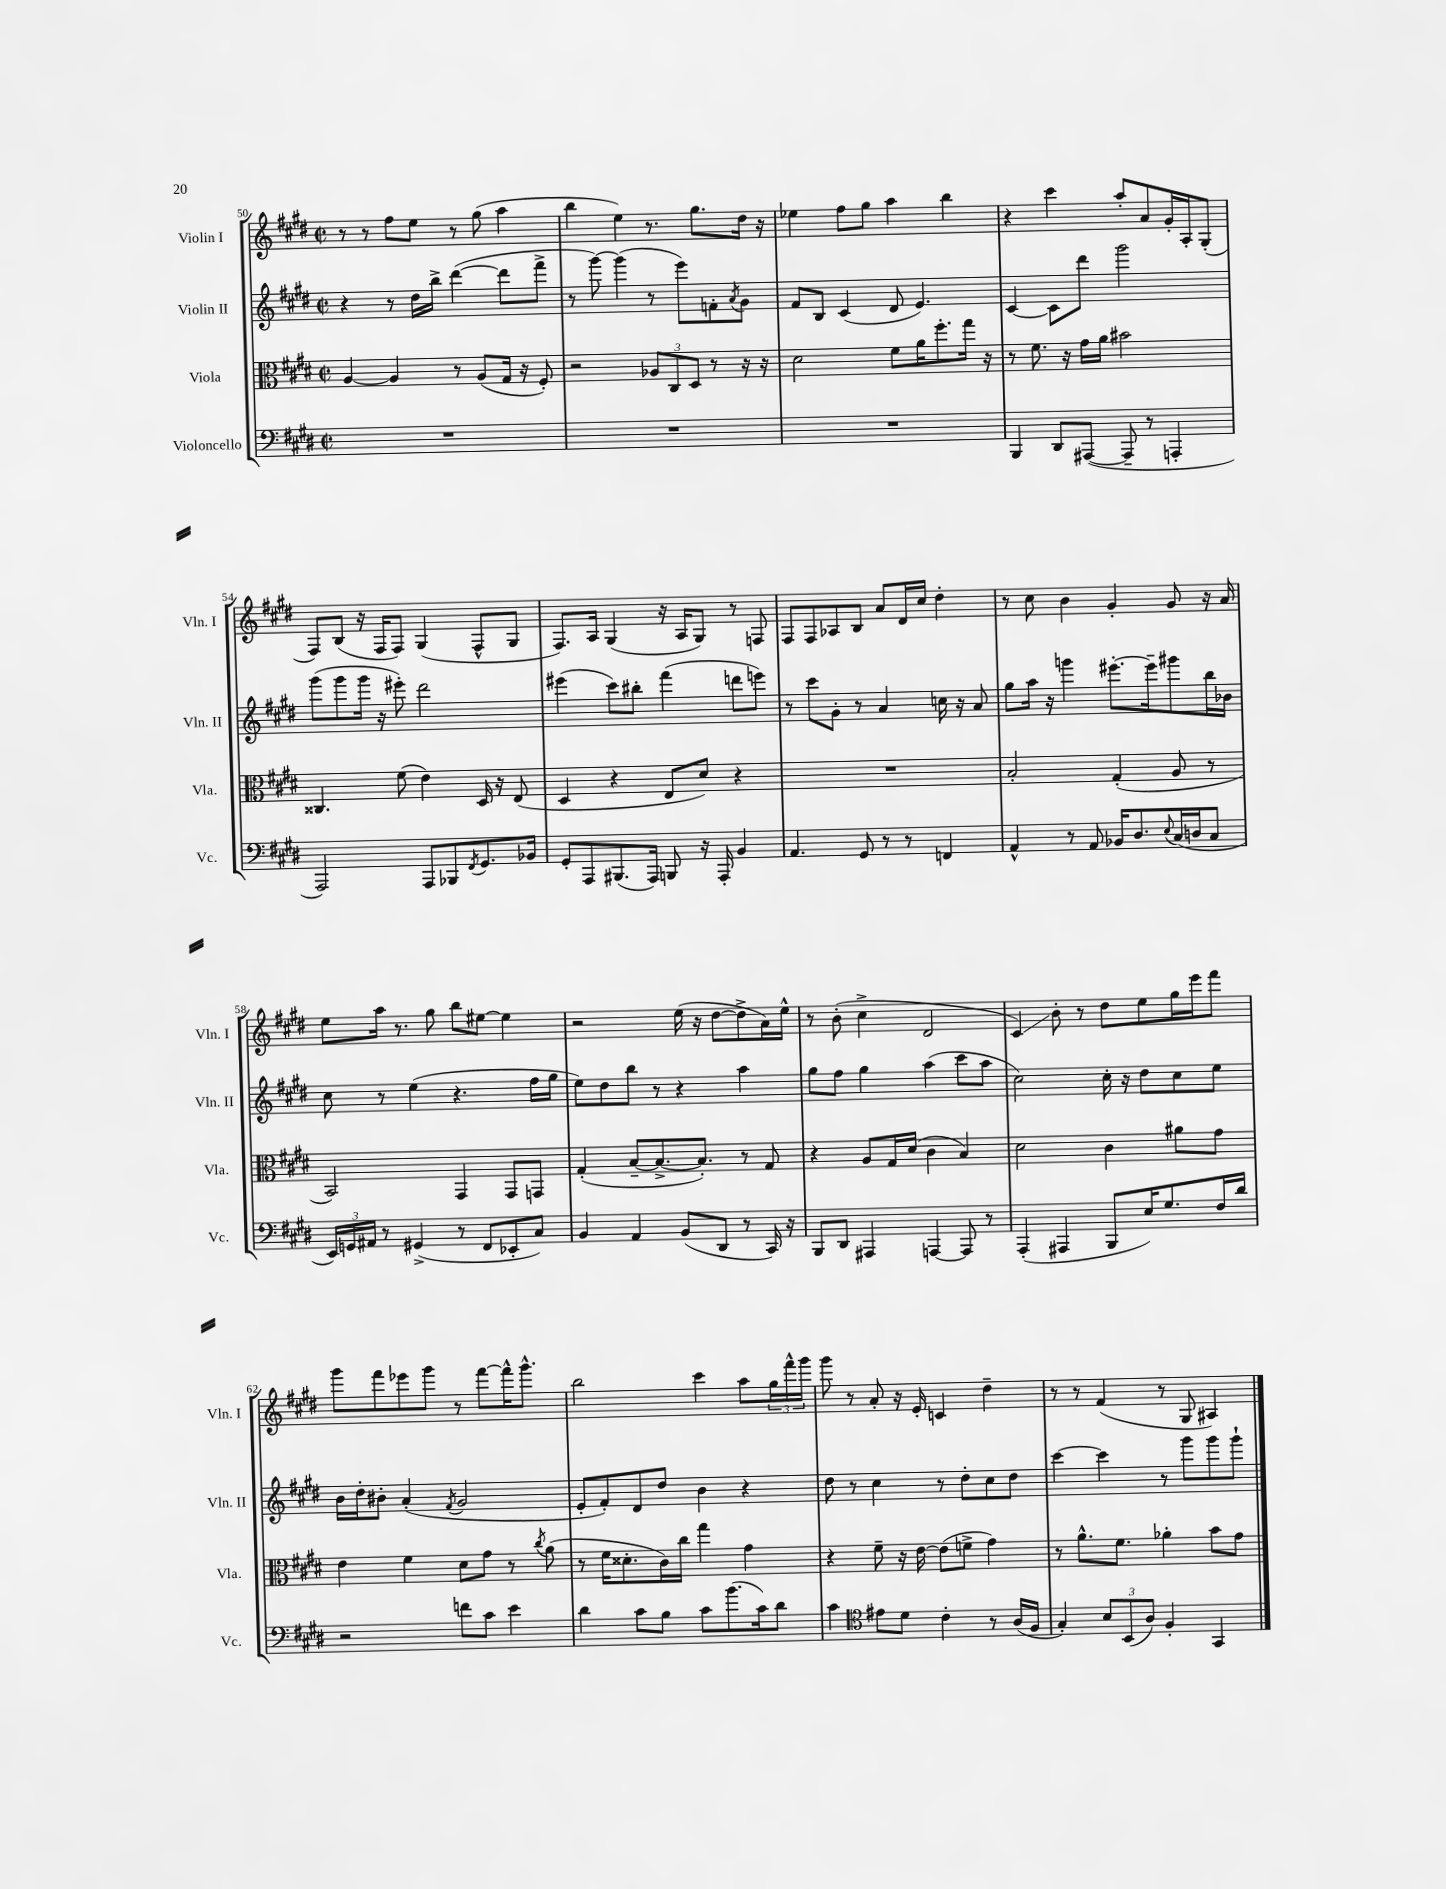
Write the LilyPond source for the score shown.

<<
\new StaffGroup <<
\new Staff = "s0" \with { instrumentName = "Violin I" shortInstrumentName = "Vln. I" } {
    \clef treble \key e \major \defaultTimeSignature \time 2/2
    r8 r8 fis''8 e''8 r8 gis''8( a''4 |
    b''4 e''4) r8. gis''8. dis''16 r16 |
    ees''4 fis''8 gis''8 a''4 b''4 |
    r4 cis'''4 a''8-. a'8 gis'16-. a16-. gis8-.( |
    fis8) b8( r16 fis16 fis8) gis4( fis8-^ gis8 |
    fis8.) a16 gis4( r16 a16 gis8) r8 f8 |
    fis8 fis8 aes8 b8 a'8 dis'16 cis''16 dis''4-. |
    r8 cis''8 b'4 gis'4-. gis'8 r16 a'16 |
    e''8 a''16 r8. gis''8 b''8 eis''8~ eis''4 |
    r2 e''16( r16 dis''8~ dis''8-> a'16) e''16-^ |
    r8 b'8-.( cis''4-> dis'2 |
    cis'4\glissando) b'8-. r8 dis''8 e''8 gis''16 e'''16 fis'''8 |
    gis'''8 fis'''8 ees'''8 gis'''8 r8 fis'''8~ fis'''16-^ gis'''8.-^ |
    b''2 cis'''4 a''8 \tuplet 3/2 { gis''16 fis'''16-^ gis'''16 } |
    gis'''8 r8 a'8-. r16 e'16-. c'4 dis''4-- |
    r8 r8 fis'4( r8 gis8 ais4) \bar "|." |
}
\new Staff = "s1" \with { instrumentName = "Violin II" shortInstrumentName = "Vln. II" } {
    \clef treble \key e \major \defaultTimeSignature \time 2/2
    r4 r8 dis''16 b''16-> dis'''4~( dis'''8 fis'''8-> |
    r8 gis'''8~) gis'''4( r8 e'''8) f'8-. \acciaccatura { a'8 } gis'8 |
    fis'8 b8 cis'4( dis'8 e'4.) |
    cis'4~ cis'8 dis'''8 gis'''2 |
    gis'''8( gis'''8 gis'''16 r16 eis'''8-.) dis'''2 |
    eis'''4( cis'''8) bis''8-. fis'''4( d'''8 e'''8) |
    r8 cis'''8 gis'8-. r8 a'4 c''16 r16 a'8 |
    gis''8 a''16 r16 g'''4 eis'''8.~-. eis'''16-- gis'''8 b''16 bes'16 |
    cis''8 r8 e''4( r4. fis''16 gis''16 |
    e''8) dis''8 b''8 r8 r4 a''4 |
    gis''8 fis''8 gis''4 a''4( cis'''8 a''8 |
    cis''2) cis''16-. r16 dis''8 cis''8 e''8 |
    b'16 dis''16-. bis'8-. a'4-.( \acciaccatura { fis'8 } gis'2 |
    e'8-. fis'8-.) dis'8 dis''8 b'4 r4 |
    dis''8 r8 cis''4 r8 dis''8-. cis''8 dis''8 |
    cis'''4~ cis'''4 r8 gis'''8 gis'''8 gis'''8-! \bar "|." |
}
\new Staff = "s2" \with { instrumentName = "Viola" shortInstrumentName = "Vla." } {
    \clef alto \key e \major \defaultTimeSignature \time 2/2
    a4~ a4 r8 a8( gis16 r16 fis8-.) |
    r2 \tuplet 3/2 { aes8 cis8 dis8 } r8 r16 r16 |
    dis'2 fis'8 a'16 fis''8.-. gis''16 r16 |
    r8 fis'8. r16 gis'16 a'16 bis'2 |
    cisis4. fis'8( e'4) dis16 r16 e8( |
    dis4 r4 e8 dis'8) r4 |
    R1 |
    b2-. gis4-.( a8 r8 |
    b,2) gis,4 gis,8 g,8 |
    gis4-.( b8~-- b8.~-> b8.-.) r8 gis8 |
    r4 a8 gis16 dis'16( cis'4 b4) |
    dis'2 cis'4 ais'8 gis'8 |
    e'4 fis'4 dis'8 gis'8 r8 \acciaccatura { cis''8 } a'8( |
    r8 fis'16 disis'8.-. cis'16) cis''16 gis''4 gis'4 |
    r4 fis'8-- r16 e'16~ e'8( f'8-> gis'4) |
    r8 a'8.-^ fis'8. aes'4-. b'8 gis'8 \bar "|." |
}
\new Staff = "s3" \with { instrumentName = "Violoncello" shortInstrumentName = "Vc." } {
    \clef bass \key e \major \defaultTimeSignature \time 2/2
    R1 |
    R1 |
    R1 |
    b,,4 dis,8 ais,,8~( ais,,8-- r8 a,,4-. |
    a,,2) a,,8 bes,,8 \acciaccatura { fis,8 } gis,8. bes,16 |
    gis,8-. a,,8 bis,,8.( a,,16) b,,8 r16 a,,16-. b,4 |
    a,4. gis,8 r8 r8 f,4 |
    a,4-^ r8 a,8 bes,16 dis8. \appoggiatura { e8 } cis16( d16 cis8 |
    \tuplet 3/2 { e,16) g,16 ais,16 } r8 gis,4->( r8 fis,8 ees,8-. cis8) |
    b,4 a,4 b,8( dis,8 r8 cis,16) r16 |
    b,,8 dis,8 ais,,4 a,,4~ a,,8 r8 |
    a,,4-.( ais,,4 b,,8 e16) gis8. fis16 dis'16 |
    r2 f'8 cis'8 e'4 |
    dis'4 cis'8 b8 cis'8 b'8.( cis'16) dis'8 |
    cis'4 \clef tenor eis'8 dis'8 cis'4-. r8 a16( fis16 |
    gis4-.) \tuplet 3/2 { b8 b,8( a8) } fis4-. gis,4 \bar "|." |
}
>>
>>
\layout { \context { \Score currentBarNumber = #50 } }
